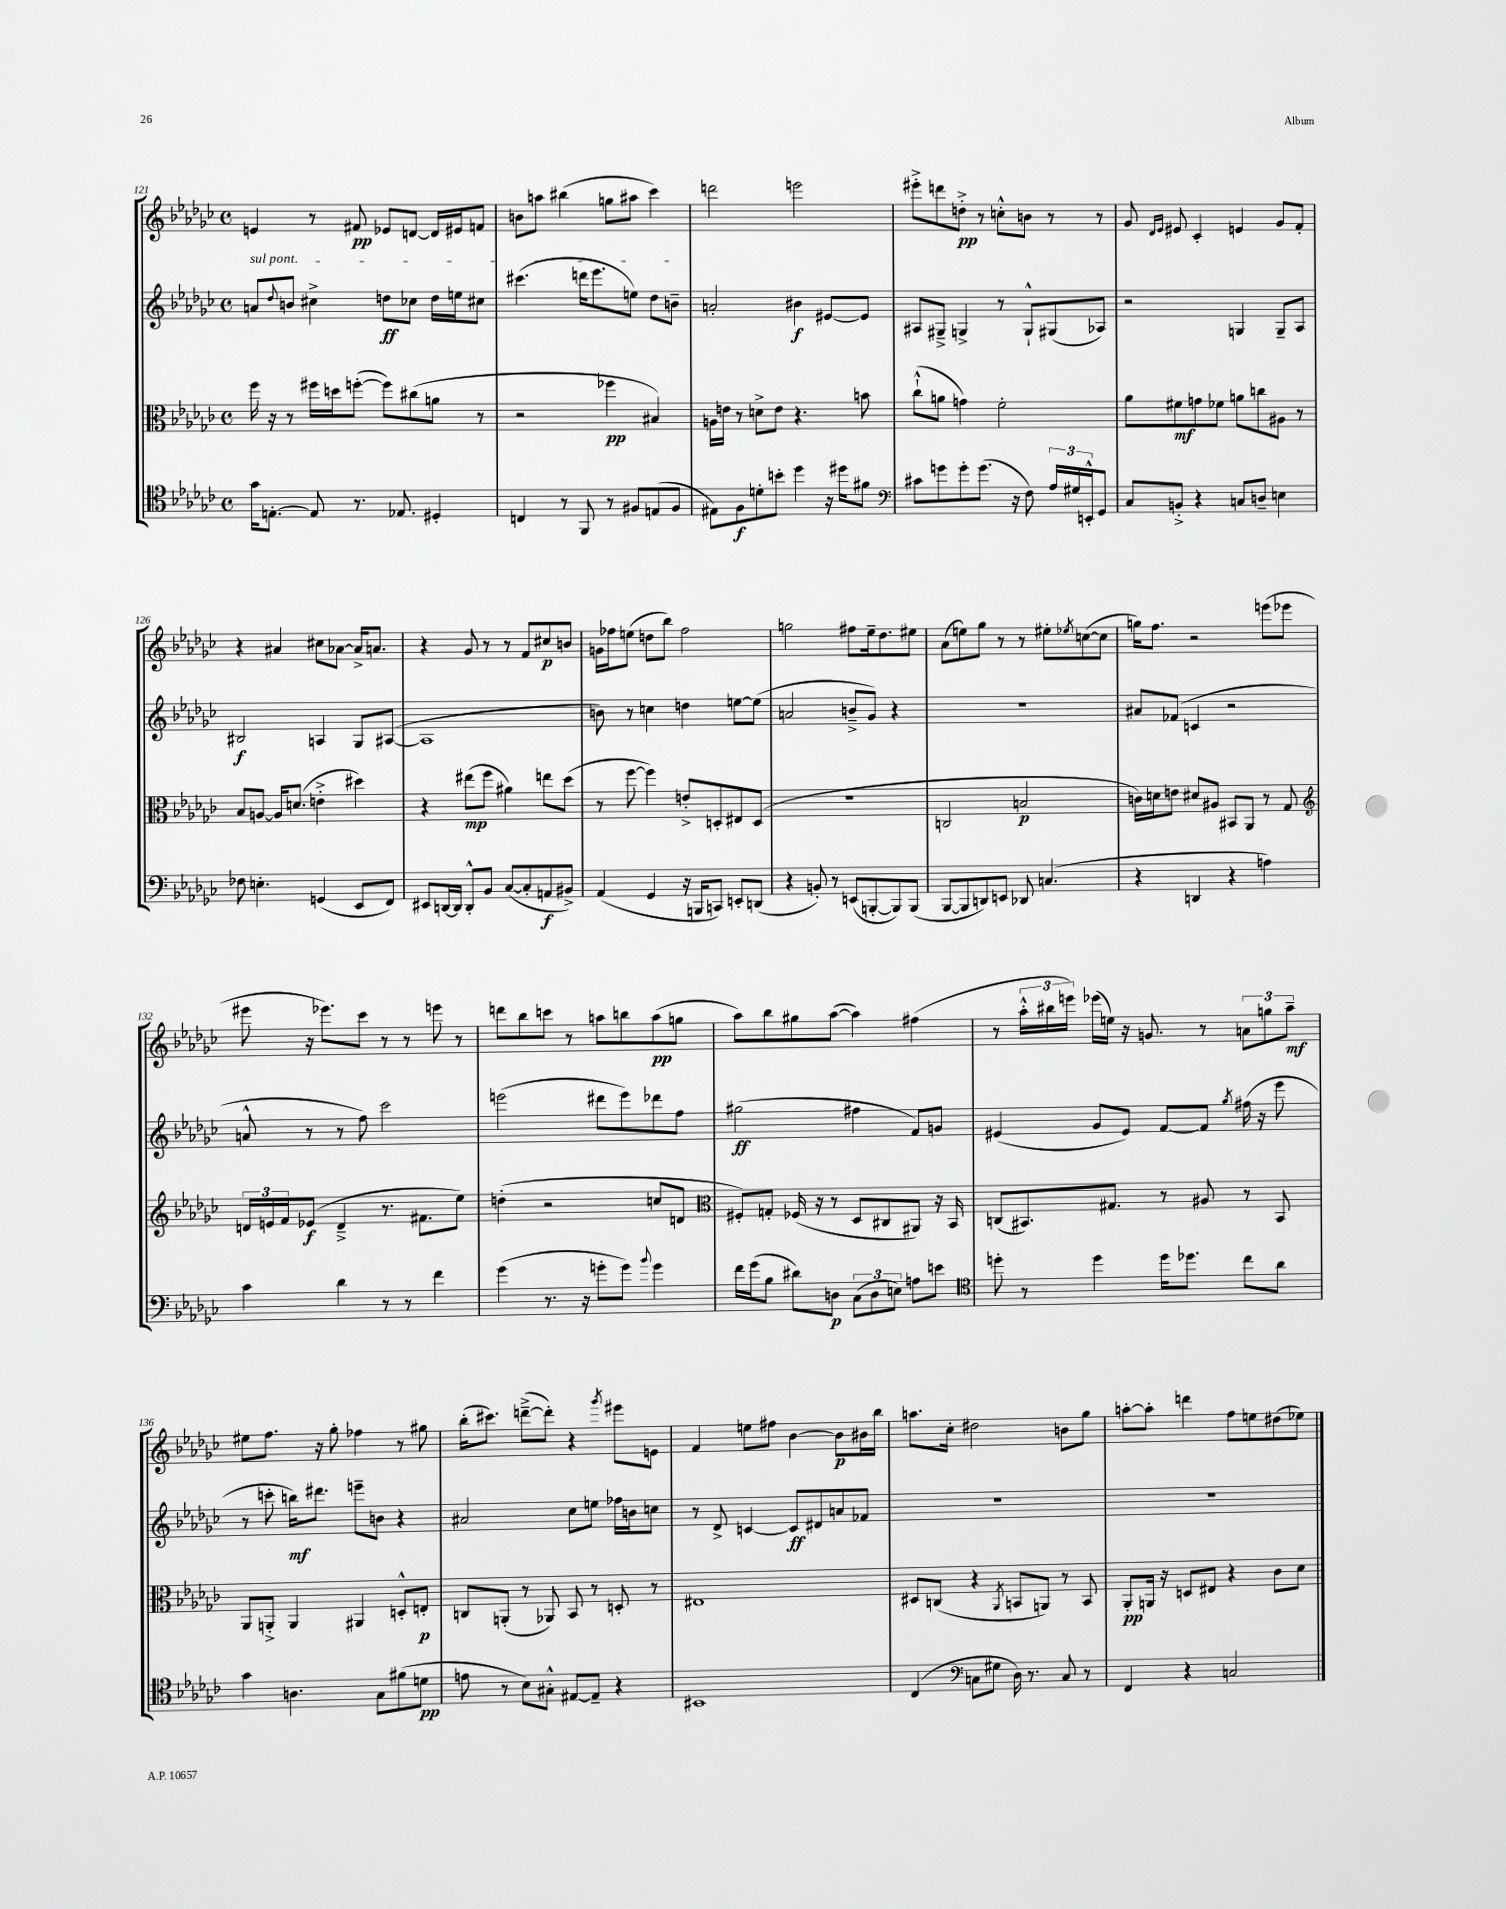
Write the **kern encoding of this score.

**kern	**dynam	**kern	**dynam	**kern	**dynam	**kern	**dynam
*part4	*part4	*part3	*part3	*part2	*part2	*part1	*part1
*staff4	*staff4	*staff3	*staff3	*staff2	*staff2	*staff1	*staff1
*clefC4	*	*clefC3	*	*clefG2	*	*clefG2	*
*k[b-e-a-d-g-c-]	*	*k[b-e-a-d-g-c-]	*	*k[b-e-a-d-g-c-]	*	*k[b-e-a-d-g-c-]	*
*M4/4	*	*M4/4	*	*M4/4	*	*M4/4	*
*met(c)	*	*met(c)	*	*met(c)	*	*met(c)	*
=121	=121	=121	=121	=121	=121	=121	=121
!	!	!	!	!LO:TX:a:i:t=sul pont.	!	!	!
16g-\KL	.	16ff\	.	8an/L	.	4en/	.
[8.En'\J	.	16r	.	.	.	.	.
.	.	.	.	8qqdd-/	.	.	.
.	.	8r	.	8bn/J	.	.	.
8E/]	.	16ff#X\LL	.	4cc#X^\	.	8r	.
.	.	16ddn\J	.	.	.	.	.
8.r	.	([8ffn'\J	.	.	.	8f#X/	pp
.	.	8ff\L])	.	8ddn\L	ff	8e-X/L	.
8.E-X/	.	.	.	.	.	.	.
.	.	(8cc#X\	.	8cc-X\J	.	[8dn/J	.
4D#X'/	.	8an\J	.	16dd\LL	.	16d/LL]	.
.	.	.	.	16een\J	.	16e#X/J	.
.	.	8r	.	8cc#X\J	.	8fn/J	.
=122	=122	=122	=122	=122	=122	=122	=122
4Cn/	.	2r	.	(4.ccc#X\	.	8bn\L	.
.	.	.	.	.	.	8aan\J	.
8r	.	.	.	.	.	(4bb#X\	.
8FF/	.	.	.	16dddn\KL	.	.	.
.	.	.	.	8.eee-\	.	.	.
8r	.	4ff-X\	pp	.	.	8ggn\L	.
8F#X/L	.	.	.	8een\J)	.	8aa#X\J	.
(8En/	.	4B#X/)	.	8dd-\L	.	4ccc-\)	.
8F#/J	.	.	.	8bn~\J	.	.	.
=123	=123	=123	=123	=123	=123	=123	=123
8E#X\L)	.	16An\LL	.	2an'/	.	2dddn\	.
.	.	16en\JJ	.	.	.	.	.
8F\	f	8r	.	.	.	.	.
8dn'\	.	8dn^\L	.	.	.	.	.
8bn'\J	.	8e\J	.	.	.	.	.
4dd-\	.	4.r	.	4b#X\	f	2eeen\	.
16r	.	.	.	[8e#X/L	.	.	.
16dd#X\KL	.	.	.	.	.	.	.
8f#X\J	.	8bn\	.	8e#/J]	.	.	.
=124	=124	=124	=124	=124	=124	=124	=124
*clefF4	*	*	*	*	*	*	*
8c#X\L	.	(8cc-`^^\L	.	8A#X/L	.	8eee#X'^\L	.
8gn\	.	8an\J	.	8G#X~^/J	.	8dddn\	.
8g'\	.	4gn\)	.	4Gn^/	.	8ddn'^\J	pp
(8.g\J	.	.	.	.	.	8r	.
.	.	2f'\	.	8r	.	8ccn'^^\L	.
16r	.	.	.	.	.	.	.
8F\)	.	.	.	8G`^^/L	.	8bn\J	.
24A-/LL	.	.	.	(8G#X/	.	8r	.
24G#X/	.	.	.	.	.	.	.
24EEn'^^/J	.	.	.	.	.	.	.
8GG-/J	.	.	.	8A-X/J)	.	8r	.
=125	=125	=125	=125	=125	=125	=125	=125
8C-/L	.	8a-\L	.	2r	.	8g-/	.
.	.	.	.	.	.	16qqd-/LL	.
.	.	.	.	.	.	16qqe-/JJ	.
8BBn'^/J	.	8f#X\	mf	.	.	8e#X/	.
4r	.	8gn\	.	.	.	4c-'/	.
.	.	8f-X\J	.	.	.	.	.
8Cn/L	.	8an\L	.	4Gn/	.	4en/	.
8Dn~/J	.	8ccn\	.	.	.	.	.
4En\	.	8A#X\J	.	8G~/L	.	8g-/L	.
.	.	8r	.	8A-/J	.	8f'/J	.
!!LO:LB:g=z
=126	=126	=126	=126	=126	=126	=126	=126
8F-X\	.	8B-/L	.	2B#X/	f	4r	.
4.En'\	.	[8An/J	.	.	.	.	.
.	.	16A/KL]	.	.	.	4a#X/	.
.	.	(8.dn/J	.	.	.	.	.
(4GGn/	.	4en'^\	.	4An/	.	8cc#X\L	.
.	.	.	.	.	.	[8a-X\J	.
8EE-/L	.	4dd#X\)	.	8G-/L	.	16a-^/KL]	.
.	.	.	.	.	.	8.an/J	.
8FF/J)	.	.	.	([8A#X/J	.	.	.
=127	=127	=127	=127	=127	=127	=127	=127
8EE#X/L	.	4r	.	1A#]	.	4r	.
[16DDn/L	.	.	.	.	.	.	.
16DD/JJ]	.	.	.	.	.	.	.
8DD'^^/L	.	(8ee#X\L	mp	.	.	8g-/	.
8BB-/J	.	8ff\J	.	.	.	8r	.
([8C-/L	.	4a#X\)	.	.	.	8r	.
8C-'/]	.	.	.	.	.	8f/L	.
8AAn/	f	8een\L	.	.	.	8cc#X/	p
8BB#X^/J)	.	(8dd-\J	.	.	.	8bn/J	.
=128	=128	=128	=128	=128	=128	=128	=128
(4AA-/	.	8r	.	8bn\)	.	16gn\LL	.
.	.	.	.	.	.	16ff-X\J	.
.	.	[8ff\	.	8r	.	(8een\J	.
4GG-/	.	4ff\])	.	4ccn\	.	8ddn\L	.
.	.	.	.	.	.	8bb-\J)	.
16r	.	8en'^/L	.	4ddn\	.	2ff-\	.
16BBBn/KL	.	.	.	.	.	.	.
8CCn/J)	.	8Dn'/	.	.	.	.	.
8EEn'/L	.	8E#X/	.	[8een\L	.	.	.
(8DDn/J	.	(8D/J	.	(8ee\J]	.	.	.
=129	=129	=129	=129	=129	=129	=129	=129
4r	.	1r	.	2an/	.	2ggn\	.
8BBn'/)	.	.	.	.	.	.	.
8r	.	.	.	.	.	.	.
(8EEn/L	.	.	.	8bn~^/L	.	8ff#X\L	.
[8BBBn'/	.	.	.	8g-/J)	.	16ee-~\k	.
.	.	.	.	.	.	8.dd-\	.
8BBB/])	.	.	.	4r	.	.	.
(8BBB/J	.	.	.	.	.	8ee#X\J	.
=130	=130	=130	=130	=130	=130	=130	=130
[8BBB-/L	.	2Cn/	.	1r	.	(8a-\L	.
8BBB-/]	.	.	.	.	.	8een\)	.
8DDn/)	.	.	.	.	.	8gg-\J	.
8EEn/J	.	.	.	.	.	8r	.
8DD-X/	.	2Bn/	p	.	.	8r	.
(4.Cn/	.	.	.	.	.	8ee#X'\L	.
.	.	.	.	.	.	8qee-X/	.
.	.	.	.	.	.	([8ccn\	.
.	.	.	.	.	.	8cc\J]	.
=131	=131	=131	=131	=131	=131	=131	=131
4r	.	16cn\LL)	.	8a#X/L	.	16ggn\KL)	.
.	.	16dn\J	.	.	.	8.ff\J	.
.	.	8en\J	.	(8f-X/J	.	.	.
4DDn/	.	8d#X/L	.	4cn/	.	2r	.
.	.	8A#X/J	.	.	.	.	.
4r	.	8BB#X/L	.	2r	.	.	.
.	.	8AA-/J	.	.	.	.	.
4An\)	.	8r	.	.	.	(8eeen\L	.
.	.	8G-/	.	.	.	8eee-X\J	.
!!LO:LB:g=z
=132	=132	=132	=132	=132	=132	=132	=132
*	*	*clefG2	*	*	*	*	*
4c-\	.	24dn/LL	.	8an^^/	.	8eee#X\	.
.	.	24en/	.	.	.	.	.
.	.	24f/J	.	.	.	.	.
.	.	(8e-X/J	f	8r	.	16r	.
.	.	.	.	.	.	8.eee-X\L)	.
4d-\	.	4d~^/	.	8r	.	.	.
.	.	.	.	8ff\)	.	8ccc-\J	.
8r	.	8.r	.	2ccc-\	.	8r	.
8r	.	.	.	.	.	8r	.
.	.	8.f#X\L	.	.	.	.	.
4f\	.	.	.	.	.	8eeen\	.
.	.	8ee-\J)	.	.	.	8r	.
=133	=133	=133	=133	=133	=133	=133	=133
(4g-\	.	(4ddn'\	.	(2eeen\	.	8dddn\L	.
.	.	.	.	.	.	8bb-\	.
8.r	.	2r	.	.	.	8cccn\J	.
.	.	.	.	.	.	8r	.
16r	.	.	.	.	.	.	.
8gn'\L	.	.	.	8ddd#X\L	.	8aan\L	.
8g\J)	.	.	.	8eee\)	.	8bbn\	.
8qqb-/	.	.	.	.	.	.	.
4g\	.	8ccn/L	.	8ddd-X\	.	(8aa\	pp
.	.	8dn/J	.	8ff\J	.	8ggn\J	.
=134	=134	=134	=134	=134	=134	=134	=134
*	*	*clefC3	*	*	*	*	*
16f\LL	.	8F#X'/L)	.	(2gg#X\	ff	8aa-\L)	.
(16g-\J	.	.	.	.	.	.	.
8B-\J	.	8Gn'/J	.	.	.	8bb-\	.
8d#X\L)	.	(16F-X/	.	.	.	8gg#X\	.
.	.	16r	.	.	.	.	.
8Dn\J	p	8r	.	.	.	([8aa-\J	.
(12C-\L	.	8D-/L	.	4ff#X\	.	4aa-\])	.
12D\	.	.	.	.	.	.	.
.	.	8C#X/	.	.	.	.	.
12En\J)	.	.	.	.	.	.	.
8An\L	.	8AA#X/J)	.	8f/L)	.	(4ff#X\	.
8en\J	.	16r	.	8gn/J	.	.	.
.	.	16BB-/	.	.	.	.	.
=135	=135	=135	=135	=135	=135	=135	=135
*clefC4	*	*	*	*	*	*	*
8ddn'\	.	(8Cn/L	.	(4e#X/	.	8r	.
8r	.	8.BB#X/)	.	.	.	24aa-'^^\LL	.
.	.	.	.	.	.	24bb#X\	.
.	.	.	.	.	.	24eeen\JJ)	.
4dd\	.	.	.	8g-/L	.	(16eee-X\LL	.
.	.	8.G#X/J	.	.	.	16een\JJ)	.
.	.	.	.	8e#/J)	.	16r	.
.	.	.	.	.	.	8.gn/	.
16dd\KL	.	8r	.	[8f/L	.	.	.
8.dd-X\J	.	.	.	.	.	.	.
.	.	8A#X/	.	8f/J]	.	8r	.
.	.	.	.	8qgg-/	.	.	.
8cc-\L	.	8r	.	(16ff#X\	.	12an\L	.
.	.	.	.	16r	.	.	.
.	.	.	.	.	.	12ggn\	.
8a-\J	.	8BB#/	.	8eee-\	.	.	.
.	.	.	.	.	.	12aa-~\J	mf
!!LO:LB:g=z
=136	=136	=136	=136	=136	=136	=136	=136
4g-\	.	8AA-/L	.	8r	.	8ee#X\L	.
.	.	8AAn'^/J	.	8cccn'\	.	8.ff\J	.
4.An\	.	4AA/	.	16bbn\KL)	mf	.	.
.	.	.	.	8.ddd#X\J	.	16r	.
.	.	.	.	.	.	8gg-'\	.
.	.	4AA#X/	.	8eeen~\L	.	4ff-X\	.
8G-\L	.	.	.	8bn\J	.	.	.
(8f#X\	.	8Dn'^^/L	.	4r	.	8r	.
8dn\J	pp	8En'/J	p	.	.	8gg#X\	.
=137	=137	=137	=137	=137	=137	=137	=137
8en\	.	8Cn/L	.	2a#X/	.	(16bb-'\KL	.
.	.	.	.	.	.	8.ccc#X\J)	.
8r	.	(8AAn'/J	.	.	.	.	.
8B-\L)	.	8r	.	.	.	([8dddn~^\L	.
8G#X'^^\J	.	8AA-X/)	.	.	.	8ddd'\J])	.
[8E#X/L	.	8BB-/	.	8cc-\L	.	4r	.
8E#~/J]	.	8r	.	8een\J	.	.	.
.	.	.	.	.	.	8qggg-/	.
4r	.	8Dn'/	.	16ff-X\LL	.	8eee#X\L	.
.	.	.	.	16bn\J	.	.	.
.	.	8r	.	8ccn\J	.	8en\J	.
=138	=138	=138	=138	=138	=138	=138	=138
1BB#X	.	1E#X	.	8r	.	4f/	.
.	.	.	.	8d-^/	.	.	.
.	.	.	.	[4cn/	.	8een\L	.
.	.	.	.	.	.	8ff#X\J	.
.	.	.	.	8c/L]	ff	[4b-\	.
.	.	.	.	8d#X/	.	.	.
.	.	.	.	8an/	.	8b-\L]	p
.	.	.	.	8f-X/J	.	16b#X\L	.
.	.	.	.	.	.	16bb-\JJ	.
=139	=139	=139	=139	=139	=139	=139	=139
(4C-/	.	8D#X/L	.	1r	.	8.aan\L	.
.	.	(8Cn/J	.	.	.	.	.
.	.	.	.	.	.	16cc-'\Jk	.
*clefF4	*	*	*	*	*	*	*
8Cn\L	.	4r	.	.	.	2dd#X\	.
8G#X\J	.	.	.	.	.	.	.
.	.	8qAA-/	.	.	.	.	.
16D-\)	.	8BBn/L	.	.	.	.	.
8.r	.	.	.	.	.	.	.
.	.	8AAn/J)	.	.	.	.	.
8C/	.	8r	.	.	.	8bn\L	.
8r	.	8BB/	.	.	.	8gg-\J	.
=140	=140	=140	=140	=140	=140	=140	=140
4FF/	.	8AA-'/L	pp	1r	.	[8aan'\L	.
.	.	16AAn/Jk	.	.	.	8aa'\J]	.
.	.	16r	.	.	.	.	.
4r	.	8Dn/L	.	.	.	4dddn\	.
.	.	8E#X/J	.	.	.	.	.
2Cn/	.	4r	.	.	.	8ff\L	.
.	.	.	.	.	.	8een\	.
.	.	8c-\L	.	.	.	(8dd#X\	.
.	.	8d-\J	.	.	.	8ee-X\J)	.
==	==	==	==	==	==	==	==
*-	*-	*-	*-	*-	*-	*-	*-
